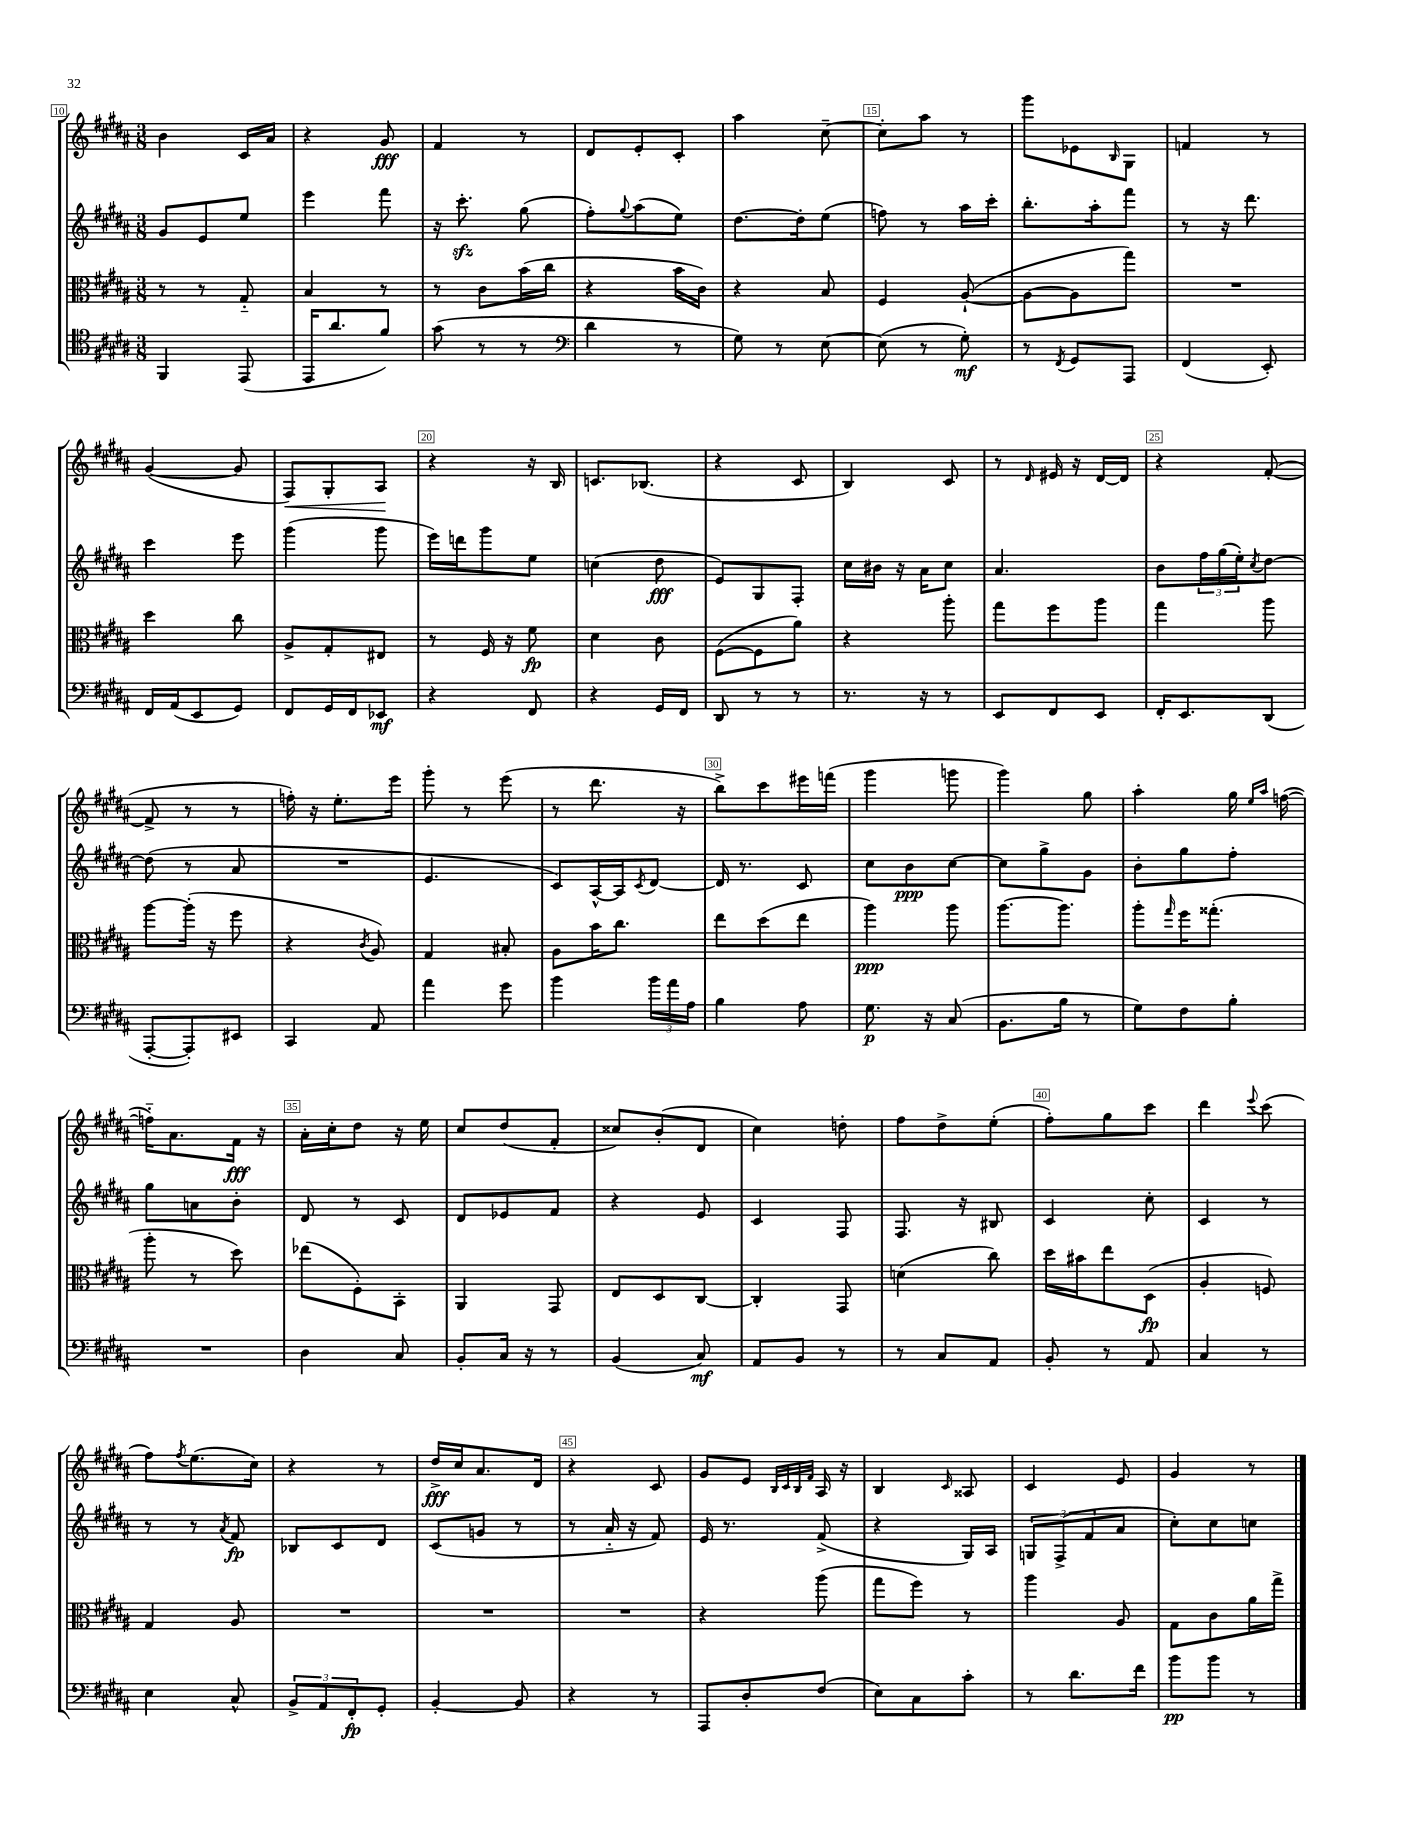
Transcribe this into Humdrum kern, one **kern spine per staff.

**kern	**kern	**kern	**kern
*staff4	*staff3	*staff2	*staff1
*clefC4	*clefC3	*clefG2	*clefG2
*k[f#c#g#d#a#]	*k[f#c#g#d#a#]	*k[f#c#g#d#a#]	*k[f#c#g#d#a#]
*M3/8	*M3/8	*M3/8	*M3/8
4FF#/	8r	8g#/L	4b\
.	8r	8e/	.
(8EE/	8G#'~/	8ee/J	16c#/LL
.	.	.	16a#/JJ
=	=	=	=
16EE/LK	4B/	4eee\	4r
8.a#/	.	.	.
8f#/J)	8r	8fff#\	8g#/
=	=	=	=
(8g#\	8r	16r	4f#/
.	.	8.ccc#'\	.
8r	8c#\L	.	.
8r	(16b\L	(8gg#\	8r
.	16cc#\JJ	.	.
=	=	=	=
*clefF4	*	*	*
4d#\	4r	8ff#'\L)	8d#/L
.	.	8qqgg#/	.
.	.	(8aa#\	8e'/
8r	16b\LL	8ee\J)	8c#'/J
.	16c#\JJ)	.	.
=	=	=	=
8G#\)	4r	[8.dd#\L	4aa#\
8r	.	.	.
.	.	16dd#'\]k	.
[8E\	8B/	(8ee\J	[8cc#~\
=	=	=	=
(8E\]	4F#/	8ff\)	8cc#'\]L
8r	.	8r	8aa#\J
8G#'\)	([8A#`/	16aa#\LL	8r
.	.	16ccc#'\JJ	.
=	=	=	=
8r	8A#\_L	8.bb'\L	8ggg#\L
8qFF#/	.	.	.
8GG#/L	8A#\]	.	8e-\
.	.	16aa#'\k	.
.	.	.	16qqB/
8AAA#/J	8gg#\J)	8fff#\J	8G#\J
=	=	=	=
(4FF#/	4.r	8r	4f/
.	.	16r	.
.	.	8.ddd#\	.
8EE'/)	.	.	8r
=	=	=	=
16FF#/LL	4dd#\	4ccc#\	([4g#/
(16AA#/J	.	.	.
8EE/	.	.	.
8GG#/J)	8cc#\	8eee\	8g#/]
=	=	=	=
8FF#/L	8A#^/L	(4ggg#\	8F#/L)
16GG#/L	8G#'/	.	8G#'/
16FF#/J	.	.	.
8EE-/J	8E#/J	8ggg#\	8A#/J
=	=	=	=
4r	8r	16eee\LL)	4r
.	.	16ddd\J	.
.	16F#/	8ggg#\	.
.	16r	.	.
8FF#/	8f#\	8ee\J	16r
.	.	.	16B/
=	=	=	=
4r	4d#\	(4cc\	8.c/L
.	.	.	(8.B-/J
16GG#/LL	8c#\	8dd#\	.
16FF#/JJ	.	.	.
=	=	=	=
8DD#/	([8F#\L	8e/L)	4r
8r	8F#\]	8G#/	.
8r	8a#\J)	8F#'/J	8c#/
=	=	=	=
8.r	4r	16cc#\LL	4B/)
.	.	16b#\JJ	.
.	.	16r	.
16r	.	16a#\LK	.
8r	8aa#'\	8cc#\J	8c#/
=	=	=	=
8EE/L	8gg#\L	4.a#/	8r
.	.	.	16qqd#/
8FF#/	8ff#\	.	16e#/
.	.	.	16r
8EE/J	8aa#\J	.	[16d#/LL
.	.	.	16d#/]JJ
=	=	=	=
16FF#'/LK	4gg#\	8b\L	4r
8.EE/	.	.	.
.	.	24ff#\L	.
.	.	(24gg#\	.
.	.	24ee'\J)	.
.	.	8qcc#/	.
(8DD#/J	8aa#\	[8dd#\J	([8f#'/
=	=	=	=
[8AAA#'/L	[8aa#\L	(8dd#\]	8f#^/]
8AAA#'/])	(16aa#'\]Jk	8r	8r
.	16r	.	.
8EE#/J	8ff#\	8a#/	8r
=	=	=	=
4CC#/	4r	4.r	16ff'\)
.	.	.	16r
.	.	.	8.ee'\L
.	8qc#/	.	.
8AA#/	8A#/)	.	.
.	.	.	16eee\Jk
=	=	=	=
4a#\	4G#/	4.e/	8ggg#'\
.	.	.	8r
8g#\	8B#'/	.	(8eee\
=	=	=	=
4b\	8A#\L	8c#/L)	8r
.	16b\K	[16A#^^/L	8.ddd#\
.	8.cc#\J	16A#/]J	.
.	.	8qc#/	.
24b\LL	.	[8d#/J	.
24a#\	.	.	.
.	.	.	16r
24A#\JJ	.	.	.
=	=	=	=
4B\	8ee\L	16d#/]	8bb^\L)
.	.	8.r	.
.	(8dd#\	.	8ccc#\
8A#\	8ee\J	8c#/	16eee#\L
.	.	.	(16fff\JJ
=	=	=	=
8.G#\	4aa#\)	8cc#\L	4ggg#\
.	.	8b\	.
16r	.	.	.
(8C#/	8aa#\	[8cc#\J	8ggg\
=	=	=	=
8.BB\L	[8.aa#\L	8cc#\]L	4ggg#\)
.	.	8gg#^\	.
16B\Jk	8.aa#\]J	.	.
8r	.	8g#\J	8gg#\
=	=	=	=
8G#\L)	8aa#'\L	8b'\L	4aa#'\
.	16qqgg#/	.	.
8F#\	16ff#\K	8gg#\	.
.	(8.gg##'\J	.	.
8B'\J	.	8ff#'\J	16gg#\
.	.	.	16qqee/LL
.	.	.	16qqaa#/JJ
.	.	.	([16ff\
=	=	=	=
4.r	8aa#'\	8gg#\L	16ff'~\]LK)
.	.	.	8.a#\
.	8r	8a\	.
.	8dd#\)	8b'\J	16f#\Jk
.	.	.	16r
=	=	=	=
4D#\	(8ee-\L	8d#/	16a#'\LL
.	.	.	16cc#'\J
.	8F#'\)	8r	8dd#\J
8C#/	8BB'\J	8c#/	16r
.	.	.	16ee\
=	=	=	=
8BB'/L	4AA#/	8d#/L	8cc#/L
16C#/Jk	.	8e-/	(8dd#/
16r	.	.	.
8r	8GG#/	8f#/J	8f#'/J
=	=	=	=
(4BB/	8E/L	4r	8cc##/L)
.	8D#/	.	(8b'/
8C#/)	[8C#/J	8e/	8d#/J
=	=	=	=
8AA#/L	4C#'/]	4c#/	4cc#\)
8BB/J	.	.	.
8r	8GG#/	8F#/	8dd'\
=	=	=	=
8r	(4d\	8.F#/	8ff#\L
8C#/L	.	.	8dd#^\
.	.	16r	.
8AA#/J	8cc#\)	8B#/	(8ee'\J
=	=	=	=
8BB'/	16dd#\LL	4c#/	8ff#'\L)
.	16b#\J	.	.
8r	8ee\	.	8gg#\
8AA#/	(8D#\J	8cc#'\	8ccc#\J
=	=	=	=
4C#/	4A#'/	4c#/	4ddd#\
.	.	.	8qqeee/
8r	8F/)	8r	(8ccc#\
=	=	=	=
4E\	4G#/	8r	8ff#\L)
.	.	.	8qff#/
.	.	8r	(8.ee\
.	.	8qa#/	.
8C#^^/	8A#/	8f#/	.
.	.	.	16cc#\Jk)
=	=	=	=
12BB^/L	4.r	8B-/L	4r
12AA#/	.	.	.
.	.	8c#/	.
12FF#'/	.	.	.
8GG#'/J	.	8d#/J	8r
=	=	=	=
[4BB'/	4.r	(8c#/L	16dd#^/LL
.	.	.	16cc#/J
.	.	8g/J	8.a#/
8BB/]	.	8r	.
.	.	.	16d#/Jk
=	=	=	=
4r	4.r	8r	4r
.	.	16a#'~/	.
.	.	16r	.
8r	.	8f#/)	8c#/
=	=	=	=
8AAA#/L	4r	16e/	8g#/L
.	.	8.r	.
8D#'/	.	.	8e/J
.	.	.	32qqB/LLL
.	.	.	32qqc#/
.	.	.	32qqB/
.	.	.	32qqf#/JJJ
(8F#/J	(8aa#\	(8f#^/	16A#/
.	.	.	16r
=	=	=	=
8E\L)	8gg#\L	4r	4B/
8C#\	8ff#\J)	.	.
.	.	.	16qqc#/
8c#'\J	8r	16G#/LL)	8A##/
.	.	16A#/JJ	.
=	=	=	=
8r	4aa#\	12G/L	4c#/
.	.	(12F#^/	.
8.d#\L	.	.	.
.	.	12f#/	.
.	8A#/	8a#/J	8e/
16f#\Jk	.	.	.
=	=	=	=
8b\L	8G#\L	8cc#'\L)	4g#/
8b\J	8c#\	8cc#\	.
8r	16a#\L	8cc\J	8r
.	16gg#^\JJ	.	.
==	==	==	==
*-	*-	*-	*-
